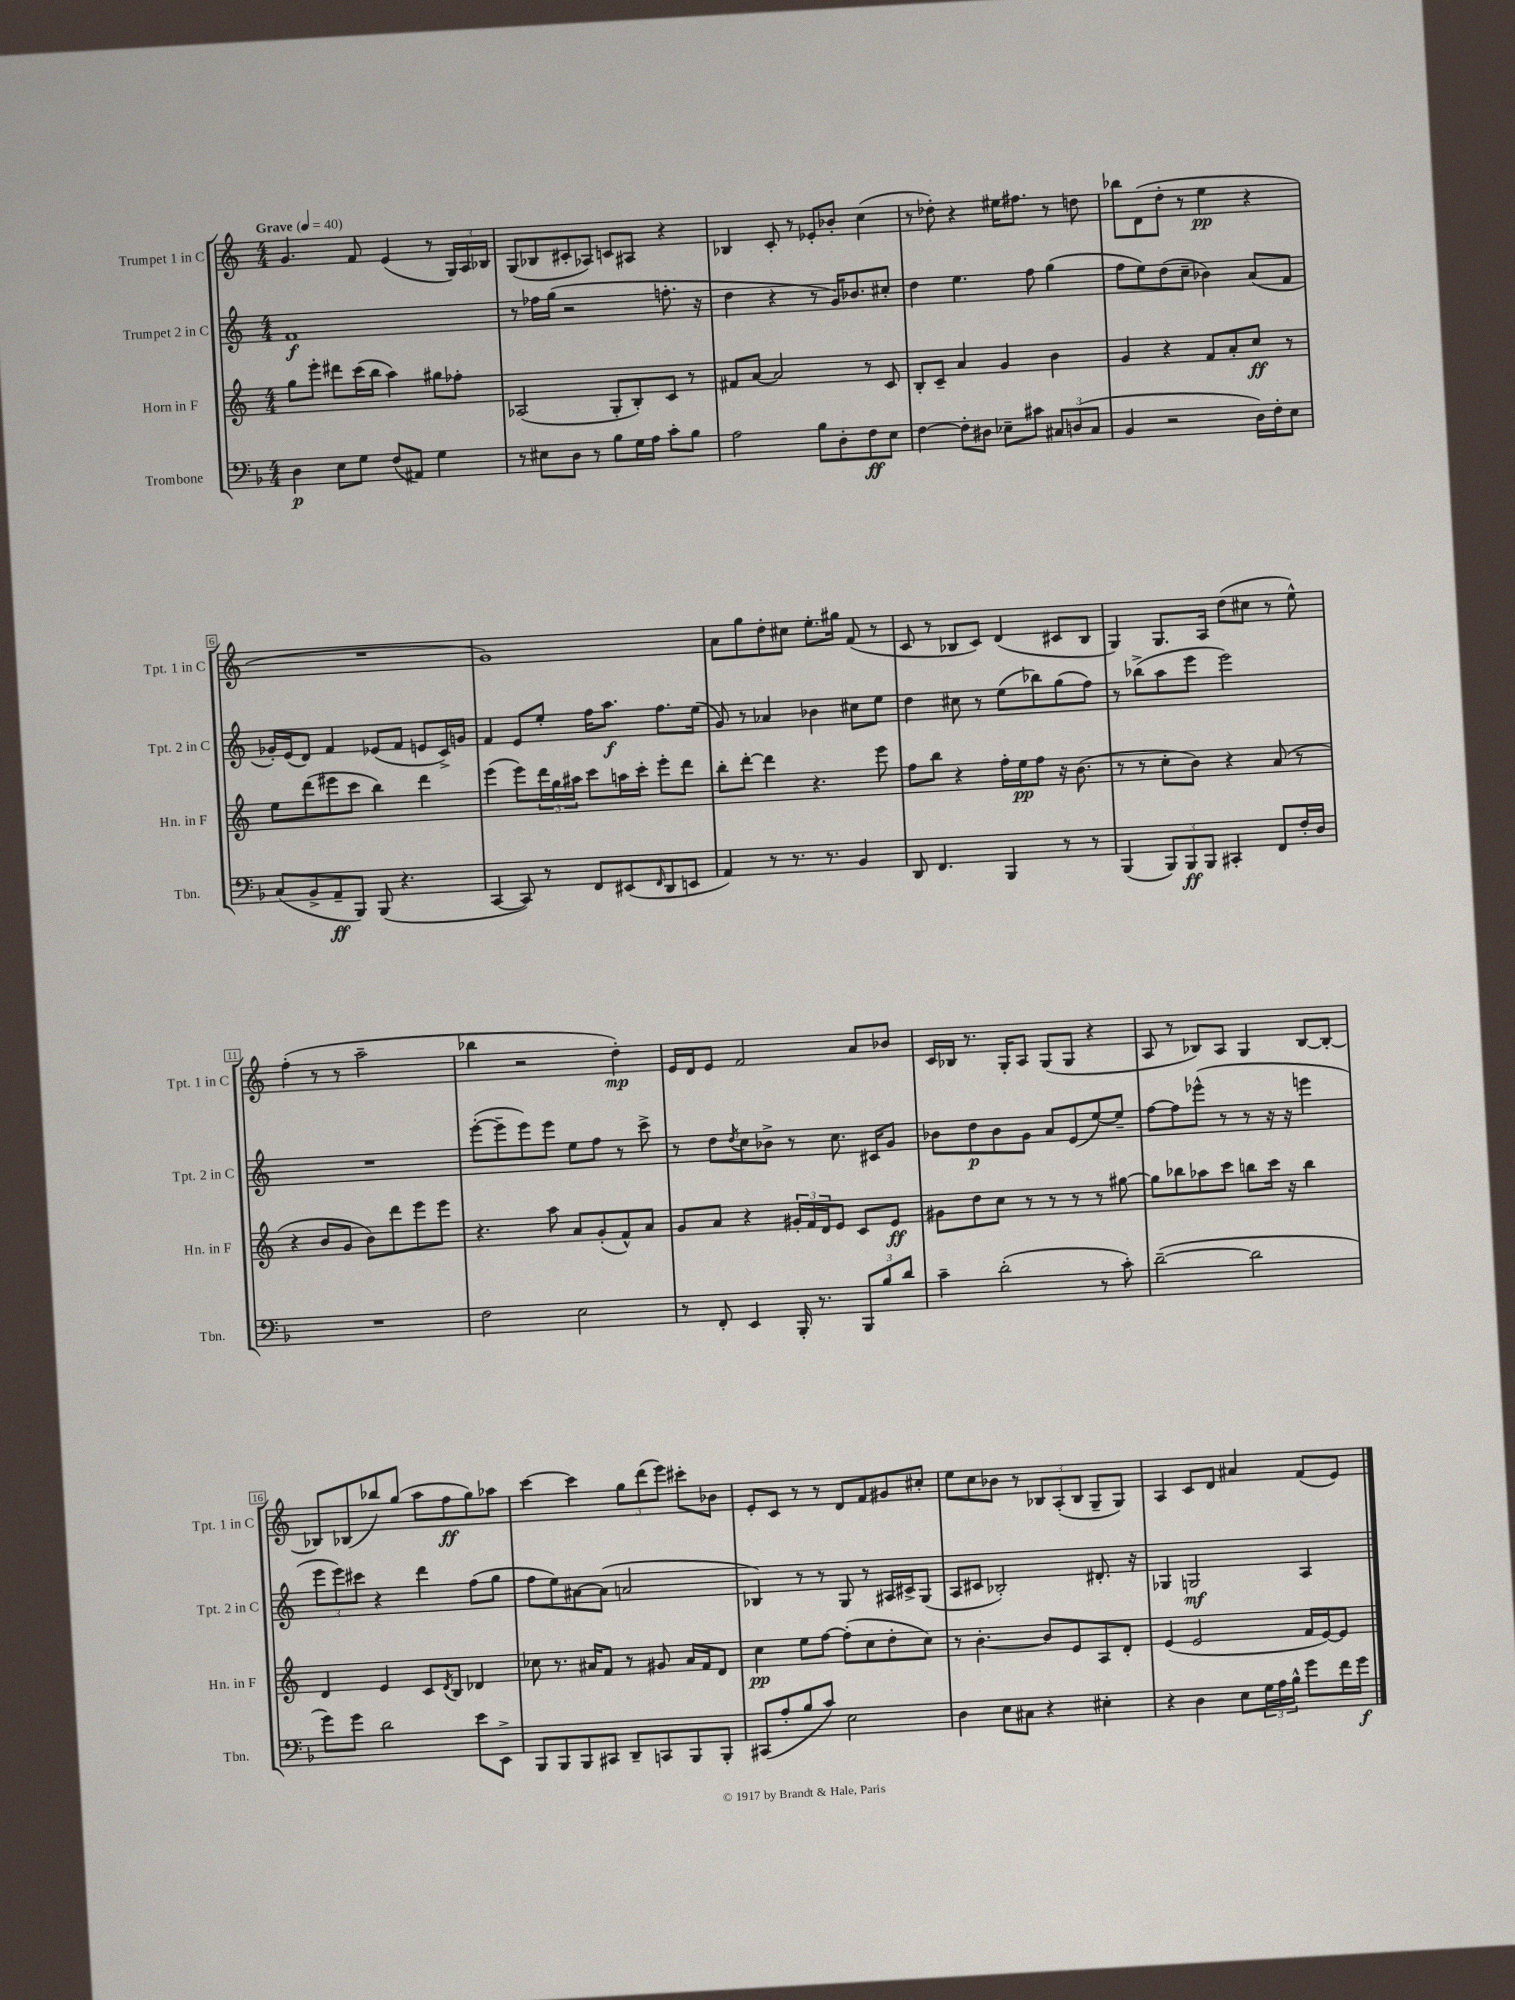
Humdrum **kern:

**kern	**dynam	**kern	**dynam	**kern	**dynam	**kern	**dynam
*part4	*part4	*part3	*part3	*part2	*part2	*part1	*part1
*staff4	*staff4	*staff3	*staff3	*staff2	*staff2	*staff1	*staff1
*I"Trombone	*	*I"Horn in F	*	*I"Trumpet 2 in C	*	*I"Trumpet 1 in C	*
*I'Tbn.	*	*I'Hn. in F	*	*I'Tpt. 2 in C	*	*I'Tpt. 1 in C	*
*clefF4	*	*clefG2	*	*clefG2	*	*clefG2	*
*k[b-]	*	*k[]	*	*k[]	*	*k[]	*
*M4/4	*	*M4/4	*	*M4/4	*	*M4/4	*
*MM40	*	*MM40	*	*MM40	*	*MM40	*
=1	=1	=1	=1	=1	=1	=1	=1
!	!	!	!	!	!	!LO:TX:a:B:t=Grave	!
4D\	p	8gg\L	.	1f	f	4.g/	.
.	.	8eee'\J	.	.	.	.	.
8E\L	.	8ddd#X\L	.	.	.	.	.
8G\J	.	(16ccc\L	.	.	.	8f/	.
.	.	16bb\JJ	.	.	.	.	.
(8F/L	.	4aa\)	.	.	.	(4e/	.
8AA#X/J)	.	.	.	.	.	.	.
4G\	.	8gg#X\L	.	.	.	8r	.
.	.	8ff-X'\J	.	.	.	24G/LL)	.
.	.	.	.	.	.	24A/	.
.	.	.	.	.	.	24B-X/JJ	.
=2	=2	=2	=2	=2	=2	=2	=2
8r	.	(2A-X/	.	8r	.	(8G/L	.
8E#X\L	.	.	.	16ff-X\LL	.	8B-X/	.
.	.	.	.	(16gg\JJ	.	.	.
8D\J	.	.	.	2r	.	8c#X'/	.
8r	.	.	.	.	.	8A-X/J)	.
8B-\L	.	8G'/L	.	.	.	8cn/L	.
16G\L	.	8B'/)	.	.	.	8A#X/J	.
16A\JJ	.	.	.	.	.	.	.
8c'\L	.	8c/J	.	8.ffn'\	.	4r	.
8B-\J	.	8r	.	.	.	.	.
.	.	.	.	16r	.	.	.
=3	=3	=3	=3	=3	=3	=3	=3
2A\	.	8f#X/L	.	4dd\	.	4B-X/	.
.	.	[8a/J	.	.	.	.	.
.	.	2a/]	.	4r	.	8c'/	.
.	.	.	.	.	.	8r	.
8B-\L	.	.	.	8r	.	8e-X'/L	.
8D'\	.	.	.	16g/KL)	.	8b-X'/J	.
.	.	.	.	8.b-X/	.	.	.
8F\	ff	8r	.	.	.	(4cc\	.
8E\J	.	8c/	.	8cc#X'/J	.	.	.
=4	=4	=4	=4	=4	=4	=4	=4
[4F\	.	8B'/L	.	4dd\	.	8r	.
.	.	8c~/J	.	.	.	8dd-X'\)	.
8F'\L]	.	4a/	.	4.ee\	.	4r	.
8D#X\J	.	.	.	.	.	.	.
8E-X~\L	.	4g/	.	.	.	16ee#X\KL	.
.	.	.	.	.	.	8.ff#X\J	.
8c#X\J	.	.	.	8ff\	.	.	.
12C#X/L	.	4b\	.	(4gg\	.	8r	.
(12Dn/	.	.	.	.	.	.	.
.	.	.	.	.	.	8ddn\	.
12C#/J	.	.	.	.	.	.	.
=5	=5	=5	=5	=5	=5	=5	=5
4BB-/	.	4g/	.	8ff\L	.	8bb-X\L	.
.	.	.	.	8ee\)	.	(8d\	.
2r	.	4r	.	(8dd\	.	8dd'\J	.
.	.	.	.	8cc~\J	.	8r	.
.	.	8f/L	.	4b-X\)	.	4ee\	pp
.	.	8a'/	.	.	.	.	.
16D\LL)	.	8cc/J	ff	(8a/L	.	4r	.
16F'\J	.	.	.	.	.	.	.
8E\J	.	8r	.	8f/J	.	.	.
!!LO:LB:g=z
=6	=6	=6	=6	=6	=6	=6	=6
(8C/L	.	8ee\L	.	16g-X'/LL)	.	1r	.
.	.	.	.	(16e/J	.	.	.
8BB-^/	.	(8ddd\	.	8d/J)	.	.	.
8AA~/	ff	8eee#X\	.	4f/	.	.	.
8BBB-/J)	.	8ccc\J	.	.	.	.	.
(8BBB-/	.	4bb\)	.	(8e-X/L	.	.	.
4.r	.	.	.	8f/J	.	.	.
.	.	4ddd\	.	8en/L	.	.	.
.	.	.	.	16c^/L)	.	.	.
.	.	.	.	16gn/JJ	.	.	.
=7	=7	=7	=7	=7	=7	=7	=7
[4CC/	.	(4eee\	.	4f/	.	1g)	.
8CC/])	.	8eee\L)	.	8e/L	.	.	.
8r	.	24ddd\L	.	8ee'/J	.	.	.
.	.	24gg\	.	.	.	.	.
.	.	24aa#X\JJ	.	.	.	.	.
8FF/L	.	8ccc\L	.	16ff\KL	.	.	.
.	.	.	.	8.aa\J	f	.	.
(8EE#X/	.	16aan\L	.	.	.	.	.
.	.	16ccc'\JJ	.	.	.	.	.
16qqFF/	.	.	.	.	.	.	.
8DD/	.	8eee'\L	.	8.ff\L	.	.	.
8EEn/J	.	8ddd\J	.	.	.	.	.
.	.	.	.	(16ee\Jk	.	.	.
=8	=8	=8	=8	=8	=8	=8	=8
4AA/)	.	8bb'\L	.	8g/)	.	8a\L	.
.	.	[8ddd'\J	.	8r	.	8gg\	.
8r	.	4ddd\]	.	4a-X/	.	8dd'\	.
8.r	.	.	.	.	.	8cc#X\J	.
.	.	4.r	.	4b-X\	.	8.ee'\L	.
8.r	.	.	.	.	.	.	.
.	.	.	.	.	.	16gg#X\Jk	.
4BB-/	.	.	.	8cc#X\L	.	(8f/	.
.	.	8eee\	.	8ee\J	.	8r	.
=9	=9	=9	=9	=9	=9	=9	=9
8DD/	.	8ff\L	.	4dd\	.	8c/	.
4.FF/	.	8bb\J	.	.	.	8r	.
.	.	4r	.	8cc#X\	.	8B-X/L	.
.	.	.	.	8r	.	8c/J)	.
4BBB-/	.	16ff'\LL	.	(8ee\L	.	(4d/	.
.	.	16ee\J	pp	.	.	.	.
.	.	8ff\J	.	8bb-X\)	.	.	.
8r	.	16r	.	(8gg\	.	8c#X/L	.
.	.	(8.b\	.	.	.	.	.
8r	.	.	.	8ff\J)	.	8B-/J	.
=10	=10	=10	=10	=10	=10	=10	=10
(4BBB-/	.	8r	.	8r	.	4G/)	.
.	.	8r	.	(8bb-X^\L	.	.	.
12BBB-/L)	.	8cc'\L	.	8aa\	.	8.G/L	.
12BBB-/	ff	.	.	.	.	.	.
.	.	8b\J)	.	8eee\J	.	.	.
12BBB-/J	.	.	.	.	.	.	.
.	.	.	.	.	.	16A/Jk	.
4CC#X'/	.	4r	.	2eee\)	.	(8dd\L	.
.	.	.	.	.	.	8cc#X\J	.
8FF/L	.	(8a/	.	.	.	8r	.
16F'/L	.	8r	.	.	.	8ee^^\)	.
16D/JJ	.	.	.	.	.	.	.
!!LO:LB:g=z
=11	=11	=11	=11	=11	=11	=11	=11
1r	.	4r	.	1r	.	(4ff'\	.
.	.	8b/L	.	.	.	8r	.
.	.	8g/J	.	.	.	8r	.
.	.	8b\L)	.	.	.	2aa~\	.
.	.	8ddd\	.	.	.	.	.
.	.	8eee\	.	.	.	.	.
.	.	8eee\J	.	.	.	.	.
=12	=12	=12	=12	=12	=12	=12	=12
2F\	.	4.r	.	([8eee'\L	.	4bb-X\	.
.	.	.	.	8eee~\]	.	.	.
.	.	.	.	8eee\)	.	2r	.
.	.	8aa\	.	8eee\J	.	.	.
2E\	.	8a/L	.	8ee\L	.	.	.
.	.	(8g'/	.	8ff\J	.	.	.
.	.	8f^^/)	.	8r	.	4dd'\)	mp
.	.	8a/J	.	8ccc^\	.	.	.
=13	=13	=13	=13	=13	=13	=13	=13
8r	.	8g/L	.	8r	.	16e/LL	.
.	.	.	.	.	.	16d/J	.
8FF'/	.	8a/J	.	8dd\L	.	8e/J	.
.	.	.	.	8qdd/	.	.	.
4EE/	.	4r	.	8cc\	.	2f/	.
.	.	.	.	8b-X^\J	.	.	.
16BBB-'/	.	24g#X'/LL	.	8r	.	.	.
.	.	24f/	.	.	.	.	.
8.r	.	.	.	.	.	.	.
.	.	24d/J	.	.	.	.	.
.	.	8e/J	.	8.cc\	.	.	.
12BBB-/L	.	8c/L	.	.	.	8a/L	.
.	.	.	.	16c#X/KL	.	.	.
12B-/	.	.	.	.	.	.	.
.	.	8e/J	ff	8g/J	.	8b-X/J	.
12d/J	.	.	.	.	.	.	.
=14	=14	=14	=14	=14	=14	=14	=14
4c~\	.	8g#X\L	.	8b-X\L	.	16c/LL	.
.	.	.	.	.	.	16B-X/JJ	.
.	.	8dd\	.	8dd\	p	8.r	.
(2d'\	.	8cc\J	.	8b-\	.	.	.
.	.	.	.	.	.	16G'/KL	.
.	.	8r	.	8g\J	.	8A/J	.
.	.	8r	.	8a/L	.	(8G/L	.
.	.	8r	.	(8e/	.	8G/J	.
8r	.	8r	.	[8ee/)	.	4r	.
8c'\)	.	[8gg#X\	.	8ee~/J]	.	.	.
=15	=15	=15	=15	=15	=15	=15	=15
([2d~\	.	8gg#\L]	.	[8ff\L	.	8A/	.
.	.	8bb-X\	.	8ff\]	.	8r	.
.	.	8aa-X\	.	(8eee-X^^\J	.	8B-X/L)	.
.	.	8ccc\J	.	8r	.	8A/J	.
2d\]	.	8bbn\L	.	8r	.	4G/	.
.	.	16ccc\Jk	.	16r	.	.	.
.	.	16r	.	16r	.	.	.
.	.	4bb\	.	4eeen\	.	[8B-/L	.
.	.	.	.	.	.	8B-'/J_	.
!!LO:LB:g=z
=16	=16	=16	=16	=16	=16	=16	=16
8g\L)	.	4d/	.	12eee\L	.	8B-X/L]	.
.	.	.	.	12eee\)	.	.	.
8g\J	.	.	.	.	.	(8B-X/	.
.	.	.	.	12ccc#X\J	.	.	.
2d\	.	4e/	.	4r	.	8bb-X/)	.
.	.	.	.	.	.	(8gg/J	.
.	.	8c/L	.	4ddd\	.	8aa\L	.
.	.	8qd/	.	.	.	.	.
.	.	8B/J	.	.	.	8ff\	ff
8e\L	.	4d-X/	.	(8ff\L	.	8gg\)	.
8EE^\J	.	.	.	8gg\J	.	8aa-X\J	.
=17	=17	=17	=17	=17	=17	=17	=17
8BBB-/L	.	8cc-X\	.	8ff\L	.	[4ccc\	.
8BBB-/	.	8.r	.	8ee\)	.	.	.
8BBB-/	.	.	.	[8a#X\	.	4ccc\]	.
.	.	16a#X/KL	.	.	.	.	.
8CC#X/J	.	8f/J	.	(8a#\J]	.	.	.
8DD~/L	.	8r	.	2an/	.	12gg\L	.
.	.	.	.	.	.	(12ddd\	.
8CCn/	.	8g#X/	.	.	.	.	.
.	.	.	.	.	.	12eee\J)	.
8BBB-/	.	16a#/LL	.	.	.	8ccc#X'\L	.
.	.	16f/J	.	.	.	.	.
8BBB-'/J	.	8d/J	.	.	.	8b-X\J	.
=18	=18	=18	=18	=18	=18	=18	=18
(8CC#X/L	.	4cc\	pp	4B-X/)	.	8e'/L	.
8A'/	.	.	.	.	.	8c/J	.
8B-/	.	8ee\L	.	8r	.	8r	.
8c/J)	.	[8ff\J	.	8r	.	8r	.
2E\	.	(8ff'\L]	.	8G/	.	8d/L	.
.	.	8cc\	.	8r	.	8f/	.
.	.	8dd'\	.	16A#X/LL	.	8g#X/	.
.	.	.	.	16c#X^/J	.	.	.
.	.	8cc\J)	.	(8G/J	.	8cc#X'/J	.
=19	=19	=19	=19	=19	=19	=19	=19
4D\	.	8r	.	8A/L	.	8ee\L	.
.	.	[4.b'\	.	8c#X/J	.	8cc\	.
8E\L	.	.	.	2B-X'/)	.	8b-X\J	.
8C#X\J	.	.	.	.	.	8r	.
4r	.	8b/L]	.	.	.	12B-X/L	.
.	.	.	.	.	.	(12A'/	.
.	.	8e/	.	.	.	.	.
.	.	.	.	.	.	12B-/J	.
4E#X'\	.	8A/	.	8.d#X'/	.	8G~/L	.
.	.	8d'/J	.	.	.	8G/J)	.
.	.	.	.	16r	.	.	.
=20	=20	=20	=20	=20	=20	=20	=20
4r	.	(4e/	.	4G-X/	.	4A/	.
4D\	.	2e/	.	2Gn/	mf	8c/L	.
.	.	.	.	.	.	8d/J	.
8E\L	.	.	.	.	.	4a#X/	.
24G\L	.	.	.	.	.	.	.
24A\	.	.	.	.	.	.	.
24B-^^\JJ	.	.	.	.	.	.	.
8g\L	.	16f/LL	.	4A/	.	(8f/L	.
.	.	[16e/J)	.	.	.	.	.
16f\L	.	8e/J]	.	.	.	8e/J)	.
16g\JJ	f	.	.	.	.	.	.
==	==	==	==	==	==	==	==
*-	*-	*-	*-	*-	*-	*-	*-
